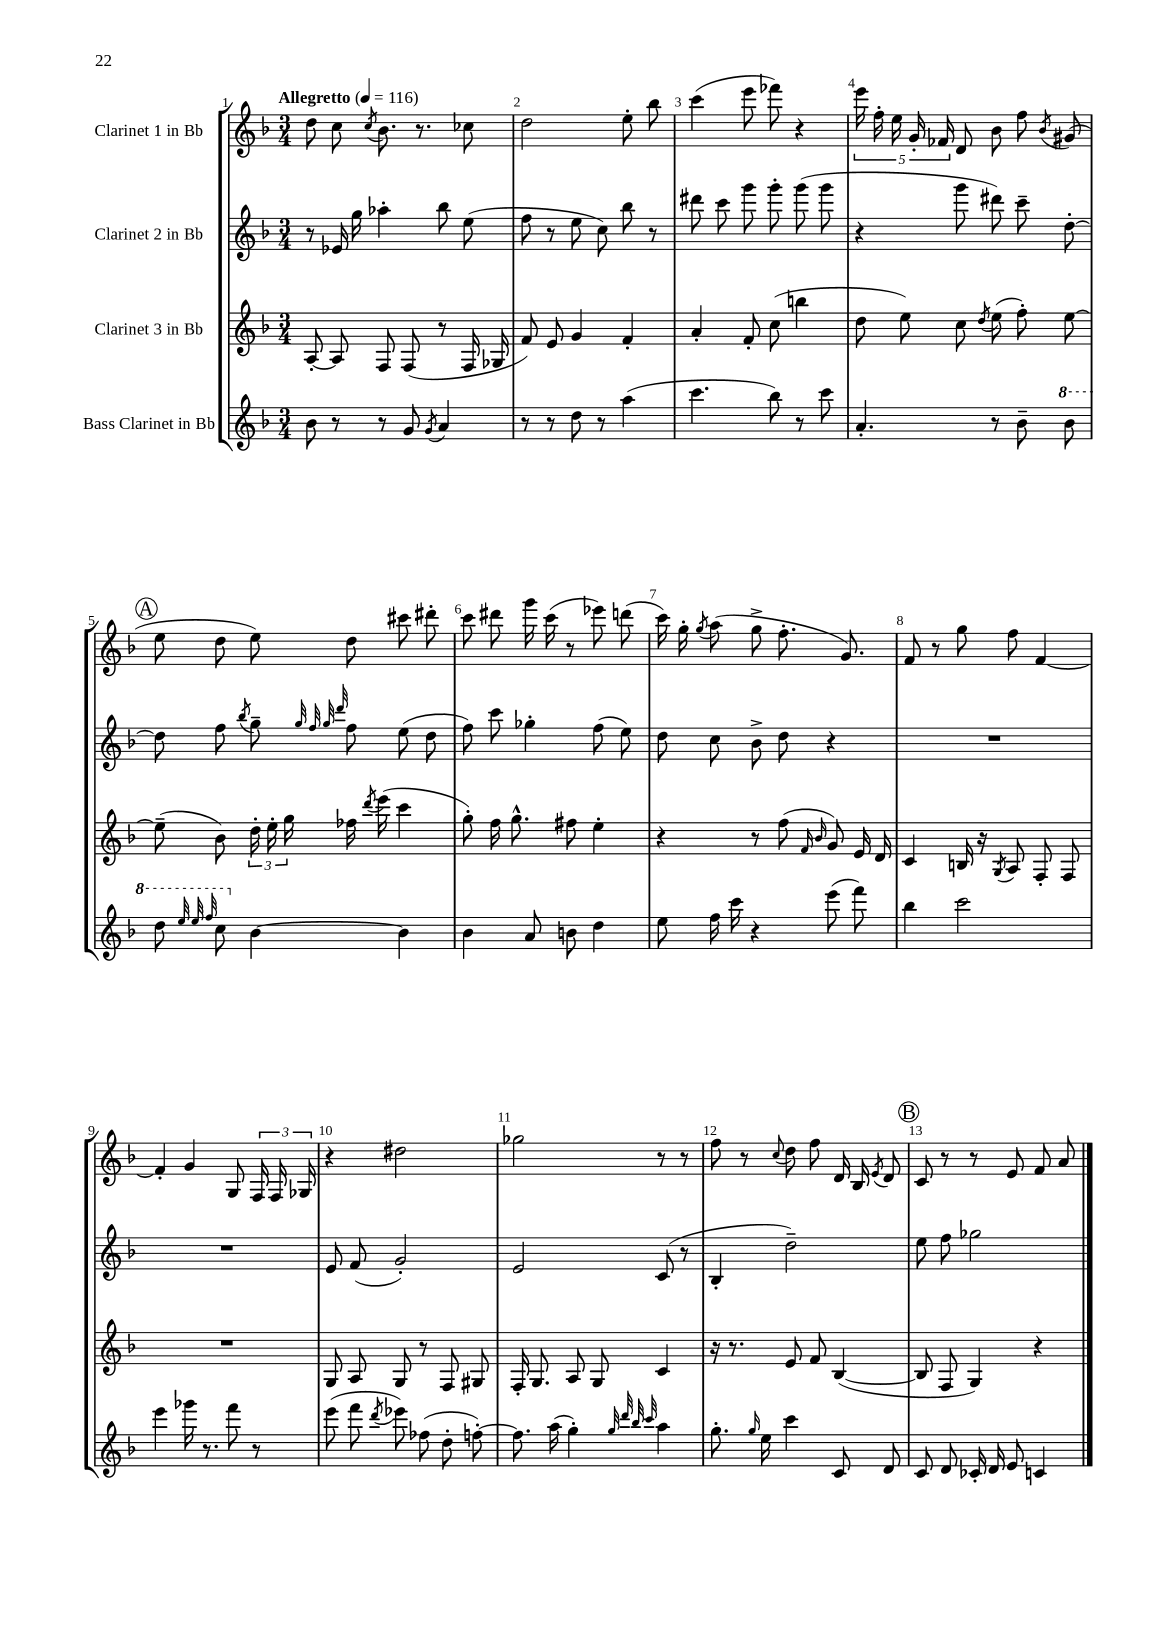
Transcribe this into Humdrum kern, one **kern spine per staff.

**kern	**kern	**kern	**kern
*part4	*part3	*part2	*part1
*staff4	*staff3	*staff2	*staff1
*I"Bass Clarinet in Bb	*I"Clarinet 3 in Bb	*I"Clarinet 2 in Bb	*I"Clarinet 1 in Bb
*clefG2	*clefG2	*clefG2	*clefG2
*k[b-]	*k[b-]	*k[b-]	*k[b-]
*M3/4	*M3/4	*M3/4	*M3/4
*MM116	*MM116	*MM116	*MM116
=1	=1	=1	=1
!	!	!	!LO:TX:a:B:t=Allegretto
8b-\	[8A'/	8r	8dd\
8r	8A/]	16e-X/	8cc\
.	.	16gg\	.
.	.	.	8qcc/
8r	8F/	4aa-X'\	8.b-\
8g/	(8F/	.	.
.	.	.	8.r
8qg/	.	.	.
4a/	8r	8bb-\	.
.	16F/	(8ee\	8cc-X\
.	16G-X/	.	.
=2	=2	=2	=2
8r	8f/)	8ff\	2dd\
8r	8e/	8r	.
8dd\	4g/	8ee\	.
8r	.	8cc\)	.
(4aa\	4f'/	8bb-\	8ee'\
.	.	8r	8bb-\
=3	=3	=3	=3
4.ccc\	4a'/	8ddd#X\	(4ccc\
.	.	8ccc\	.
.	8f'/	8ggg\	8eee\
8bb-\)	(8cc\	8ggg'\	8fff-X\)
8r	4bbn\	(8ggg\	4r
8ccc\	.	8ggg\	.
=4	=4	=4	=4
4.a'/	8dd\	4r	20eee\
.	.	.	20ff'\
.	.	.	20ee\
.	8ee\)	.	.
.	.	.	20g'/
.	.	.	20f-X/
.	8cc\	8ggg\	8d/
.	8qdd/	.	.
8r	(8ee\	8ddd#X\)	8b-\
8b-~\	8ff'\)	8ccc~\	8ff\
.	.	.	8qb-/
*8va	*	*	*
8bb-\	[8ee\	[8dd'\	(8g#X/
!!LO:LB:g=z
!!LO:REH:place=s1:t=A
=5	=5	=5	=5
8ddd\	(8ee~\]	8dd\]	8ee\
32qqeee/	.	.	.
32qqeee/	.	.	.
32qqfff/	.	.	.
8ccc\	8b-\)	8ff\	8dd\
.	.	8qbb-/	.
*X8va	*	*	*
[4b-\	24dd'\	8gg~\	8ee\)
.	24ee'\	.	.
.	24gg\	.	.
.	.	32qqgg/	.
.	.	32qqff/	.
.	.	32qqgg/	.
.	.	32qqddd/	.
.	16ff-X\	8ff\	8dd\
.	8qddd/	.	.
.	(16eee\	.	.
4b-\]	4ccc\	(8ee\	8ccc#X\
.	.	8dd\	8ddd#X'\
=6	=6	=6	=6
4b-\	8gg'\)	8ff\)	8ccc\
.	16ff\	8ccc\	8ddd#X\
.	8.gg^^\	.	.
8a/	.	4gg-X'\	16ggg\
.	.	.	(16ccc\
8bn\	8ff#X\	.	8r
4dd\	4ee'\	(8ff\	8eee-X\)
.	.	8ee\)	(8dddn\
=7	=7	=7	=7
8ee\	4r	8dd\	16ccc\)
.	.	.	16gg'\
.	.	.	8qgg/
16ff\	.	8cc\	(8aa\
16ccc\	.	.	.
4r	8r	8b-^\	8gg^\
.	(8ff\	8dd\	8.ff'\
.	16qqf/	.	.
.	16qqb-/	.	.
(8eee\	8g/)	4r	.
.	.	.	8.g/)
8fff\)	16e/	.	.
.	16d/	.	.
=8	=8	=8	=8
4bb-\	4c/	2.r	8f/
.	.	.	8r
2ccc\	16Bn/	.	8gg\
.	16r	.	.
.	8qG/	.	.
.	8A/	.	8ff\
.	8F'/	.	[4f/
.	8F/	.	.
!!LO:LB:g=z
=9	=9	=9	=9
4eee\	2.r	2.r	4f'/]
16ggg-X\	.	.	4g/
8.r	.	.	.
8fff\	.	.	8G/
8r	.	.	24F/
.	.	.	24F/
.	.	.	24G-X/
=10	=10	=10	=10
(8eee\	8G/	8e/	4r
8fff\	8A/	(8f/	.
8qddd/	.	.	.
8eee-X\)	8G/	2g'/)	2dd#X\
(8ff-X\	8r	.	.
8dd'\	8F/	.	.
[8ffn'\)	8G#X/	.	.
=11	=11	=11	=11
8.ff\]	16F'/	2e/	2gg-X\
.	8.G/	.	.
(16aa\	.	.	.
4gg'\)	8A/	.	.
.	8G/	.	.
32qqgg/	.	.	.
32qqddd/	.	.	.
32qqbb-/	.	.	.
32qqccc/	.	.	.
4aa\	4c/	(8c/	8r
.	.	8r	8r
=12	=12	=12	=12
8.gg'\	16r	4B-'/	8ff\
.	8.r	.	.
.	.	.	8r
16qqgg/	.	.	.
16ee\	.	.	.
.	.	.	8qqcc/
4ccc\	8e/	2dd~\)	8dd\
.	8f/	.	8ff\
8c/	([4B-/	.	16d/
.	.	.	16B-/
.	.	.	8qe/
8d/	.	.	8d/
!!LO:REH:place=s1:t=B
=13	=13	=13	=13
8c/	8B-/]	8ee\	8c/
8d/	8F/	8ff\	8r
16c-X'/	4G/)	2gg-X\	8r
16d/	.	.	.
8e/	.	.	8e/
4cn/	4r	.	8f/
.	.	.	8a/
==	==	==	==
*-	*-	*-	*-
